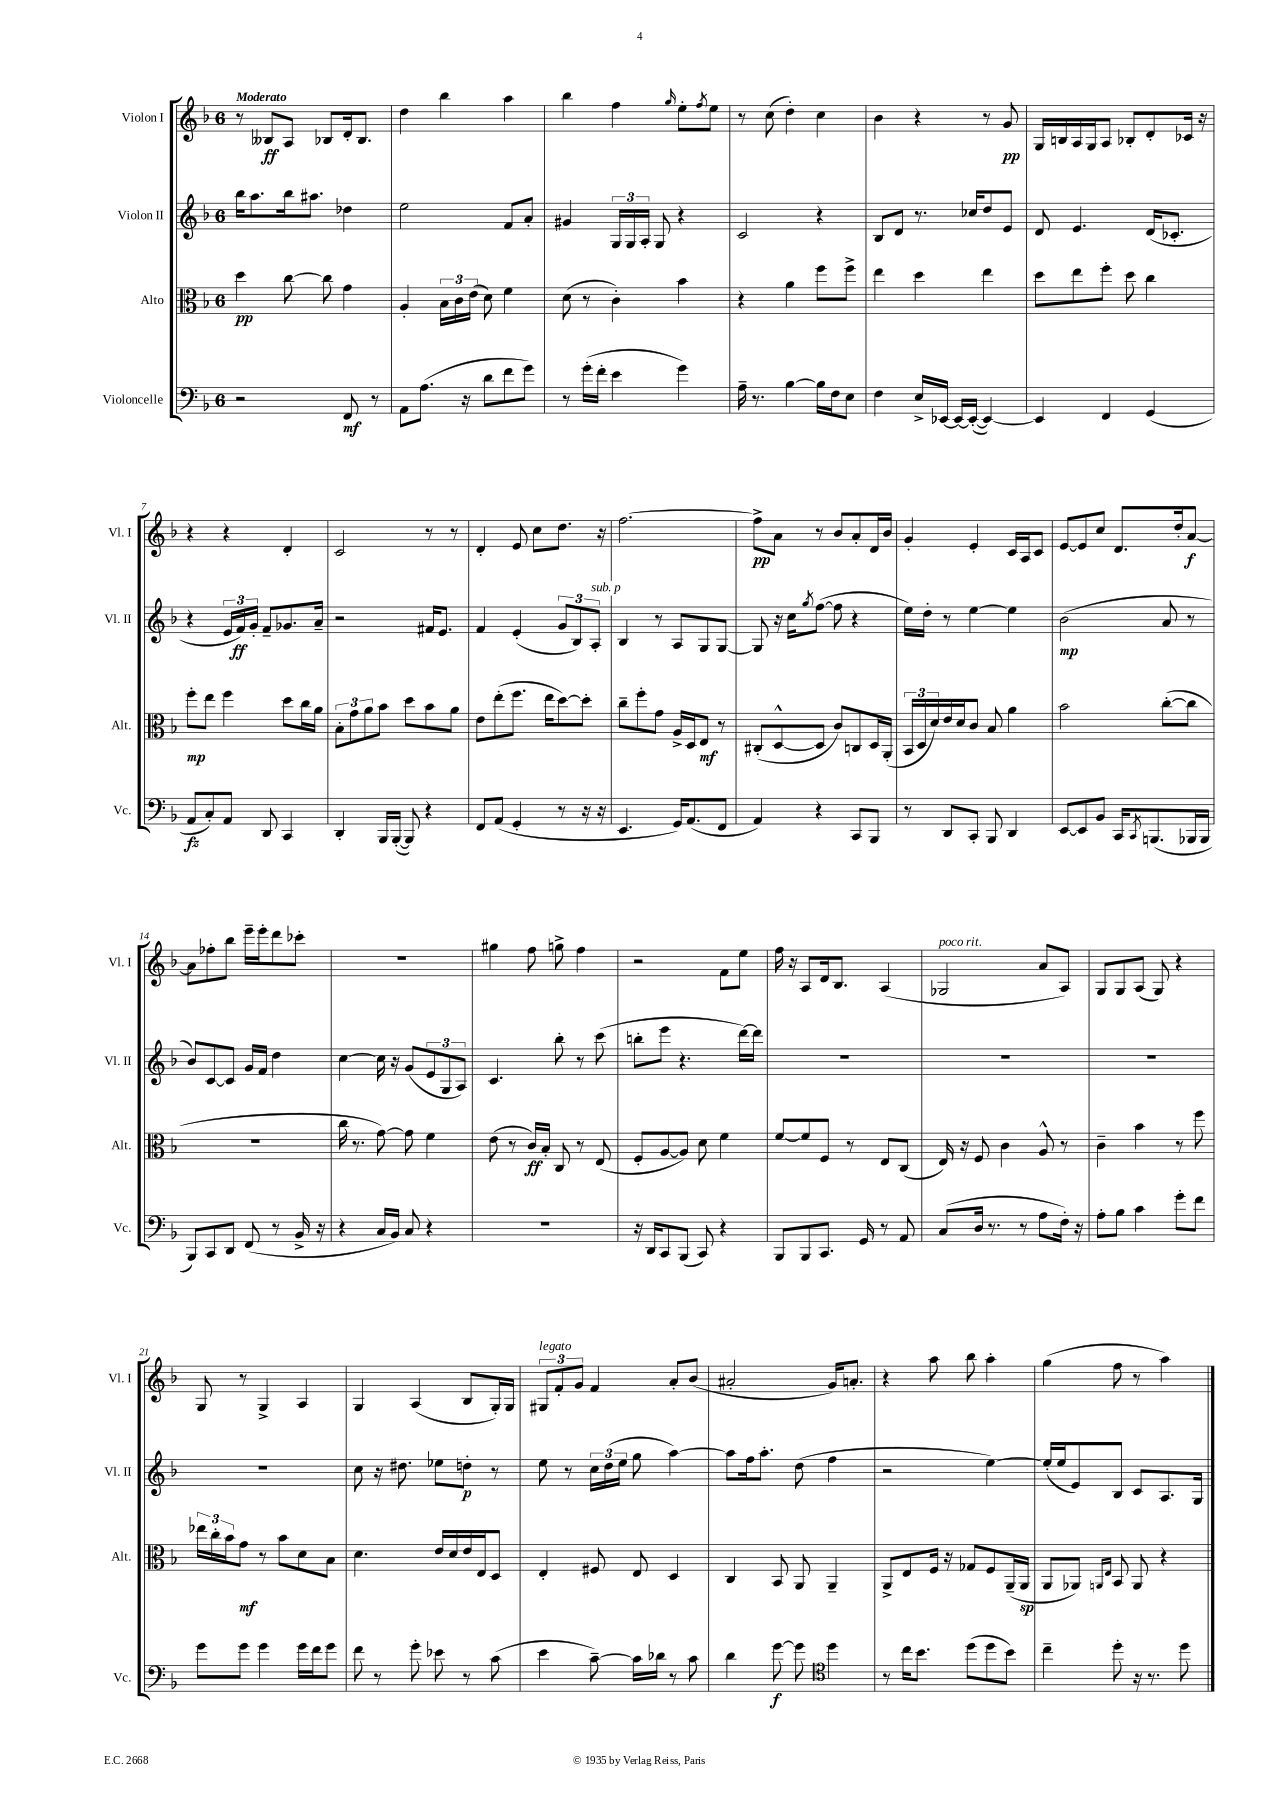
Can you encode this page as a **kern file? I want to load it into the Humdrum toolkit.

**kern	**kern	**kern	**kern
*staff4	*staff3	*staff2	*staff1
*clefF4	*clefC3	*clefG2	*clefG2
*k[b-]	*k[b-]	*k[b-]	*k[b-]
*M6/8	*M6/8	*M6/8	*M6/8
2r	4dd	16bb-	8r
.	.	8.aa	.
.	.	.	8B--
.	[8cc	16bb-	8A
.	.	8.aa#	.
.	8cc]	.	8B-
8FF	4g	4dd-	16d'
.	.	.	8.B-
8r	.	.	.
=	=	=	=
8AA	4A'	2ee	4dd
(8.A	.	.	.
.	24B-	.	4bb-
.	24c	.	.
16r	.	.	.
.	(24e	.	.
8d	8d)	.	.
8f	4f	8f	4aa
8g)	.	8a'	.
=	=	=	=
8r	(8d	4g#	4bb-
(16g'	8r	.	.
16f'	.	.	.
4e	4c')	24G	4ff
.	.	24G	.
.	.	24A'	.
.	.	8G	.
.	.	.	16qqgg
4g)	4b-	4r	8ee'
.	.	.	8qff
.	.	.	8ee
=	=	=	=
16A~	4r	2c	8r
8.r	.	.	.
.	.	.	(8cc
[4B-	4a	.	4dd')
16B-]	8ff	4r	4cc
16F	.	.	.
8E	8ff^	.	.
=	=	=	=
4F	4ee	8B-	4b-
.	.	8d	.
16E^	4dd	8.r	4r
[16EE-	.	.	.
16EE-_	.	.	.
(16EE-'_	.	16cc-	.
4EE-_)	4ee	8dd	8r
.	.	8e	8g
=	=	=	=
4EE-]	8dd	8d	16G
.	.	.	16B
.	8ee	4.e	16A
.	.	.	16G
4FF	8ff'	.	8A
.	8dd	.	8B-'
(4GG	4cc	(16d	8d'
.	.	8.c-'	.
.	.	.	16c-
.	.	.	16r
=	=	=	=
8AA	8ff'	4r	4r
8C')	8ee	.	.
8AA	4ff	24e	4r
.	.	24f)	.
.	.	24g'	.
8DD	.	8f~	.
4CC	8dd	8.g-	4d'
.	16cc	.	.
.	16a	16a~	.
=	=	=	=
4DD'	12B-'	2r	2c
.	12g	.	.
.	12a	.	.
16BBB-	8b-	.	.
([16BBB-'	.	.	.
8BBB-])	8dd	.	.
4r	8b-	16f#	8r
.	.	8.e	.
.	8a	.	8r
=	=	=	=
8FF	8e	4f	4d'
(8AA	(8ee'	.	.
4GG'	8.ff	(4e'	8e
.	.	.	8cc
.	16ee	.	.
8r	[8dd)	12g	8.dd
.	.	12B-)	.
16r	8dd']	.	.
.	.	12A'	.
16r	.	.	16r
=	=	=	=
4.EE	8cc~	4B-	[2.ff
.	8ff'	.	.
.	8g	8r	.
16GG)	16A^	8A	.
(8.AA	16D	.	.
.	8E	8G	.
8FF	8r	[8G	.
=	=	=	=
4AA)	(8C#'	8G]	8ff^]
.	[8D^^	16r	8a
.	.	16cc	.
.	.	8qgg	.
4r	8D]	([8ff	8r
.	8c)	8ff]	8b-
8CC	8C	4r	8a'
8BBB-	16D	.	16d
.	(16AA'	.	16b-
=	=	=	=
8r	24BB-	16ee)	4g'
.	24D	.	.
.	.	16dd'	.
.	24d)	.	.
8DD	16e	8r	.
.	16d	.	.
8CC'	8c	[4ee	4e'
8BBB-	8B-	.	.
4DD	4a	4ee]	16c
.	.	.	16A
.	.	.	8c
=	=	=	=
[8EE	2b-	(2b-	[8e
8EE]	.	.	8e]
8BB-	.	.	8cc
16CC	.	.	8.d
8qCC	.	.	.
(8.BBB	.	.	.
.	([8cc'	8a	.
.	.	.	16dd'
16BBB-	8cc]	8r	[8a
16BBB-	.	.	.
=	=	=	=
8BBB-)	2.r	8b-)	8a]
8CC	.	[8c	8ff-'
8DD	.	8c]	8bb-
(8FF	.	16g	16eee~
.	.	16f	16eee'
8r	.	4dd	8ddd
16BB-^	.	.	8ccc-'
16r	.	.	.
=	=	=	=
4r	16cc	[4cc	2.r
.	8.r	.	.
16C	[8g)	16cc]	.
16BB-)	.	16r	.
8C	8g]	(8g	.
4r	4f	12e	.
.	.	12G	.
.	.	12A)	.
=	=	=	=
2.r	(8e	4.c	4gg#
.	8r	.	.
.	16c)	.	8ff
.	16B-'	.	.
.	8C	8bb-'	8gg^
.	8r	8r	4ff
.	(8E	(8ccc	.
=	=	=	=
16r	8F'	8bb'	2r
16DD	.	.	.
8CC	[8A	8eee	.
(8BBB-	8A])	4.r	.
8CC)	8d	.	.
4r	4f	.	8f
.	.	[16ddd)	8ee
.	.	16ddd]	.
=	=	=	=
8BBB-	[8f	2.r	16ff
.	.	.	16r
8BBB-	8f]	.	8A
8.CC	8F	.	16d
.	.	.	8.B-
.	8r	.	.
16GG	.	.	.
8r	8E	.	(4A
8AA	(8C	.	.
=	=	=	=
(8C	16E)	2.r	2G-
.	16r	.	.
16D	8F	.	.
8.r	.	.	.
.	4c	.	.
8r	.	.	.
8A	8A^^	.	8a
16F')	8r	.	8A)
16r	.	.	.
=	=	=	=
8A'	4c~	2.r	8G
8B-	.	.	8G
4c	4b-	.	(8A
.	.	.	8G)
8g'	8r	.	4r
8f	8ff	.	.
=	=	=	=
8g	24ee-	2.r	8G
.	24cc'	.	.
.	24b-	.	.
8g	8g	.	8r
4g	8r	.	4G^
.	8b-	.	.
16g	8d	.	4A
16f	.	.	.
8g	8B-	.	.
=	=	=	=
8f	4.d	8cc	4G
8r	.	16r	.
.	.	8.dd#	.
8g'	.	.	(4A
8e-	16e	8ee-	.
.	16d	.	.
8r	16e	8dd'	8B-
.	16E	.	.
(8c	8D	8r	16G')
.	.	.	16G
=	=	=	=
4e	4E'	8ee	12G#
.	.	.	12f'
.	.	8r	.
.	.	.	12g
[8c~)	8F#	24cc	4f
.	.	(24dd	.
.	.	24ee	.
16c]	8E	8gg	.
16d-	.	.	.
8r	4D	[4aa)	8a'
8c	.	.	(8b-
=	=	=	=
4d	4C	8aa]	2a#'
.	.	16ff	.
.	.	8.aa'	.
[8g	8BB-	.	.
8g]	8AA	(8dd	.
*clefC4	*	*	*
4dd	4AA~	4ff	16g)
.	.	.	8.a'
=	=	=	=
8r	8AA^	2r	4r
16cc	8E	.	.
8.b-	.	.	.
.	16F	.	8aa
.	16r	.	.
(8dd	8G-	.	8bb-
8dd	8F	[4ee)	4aa'
8b-)	(16AA~	.	.
.	16AA	.	.
=	=	=	=
4cc~	8AA	(16ee']	(4gg
.	.	16ee	.
.	8AA-)	8e)	.
.	16qqAA	.	.
.	16qqE	.	.
8dd'	8BB-	8B-	8ff
16r	8AA	8c	8r
8.r	.	.	.
.	4r	8.A	4aa)
8dd	.	.	.
.	.	16G	.
==	==	==	==
*-	*-	*-	*-
